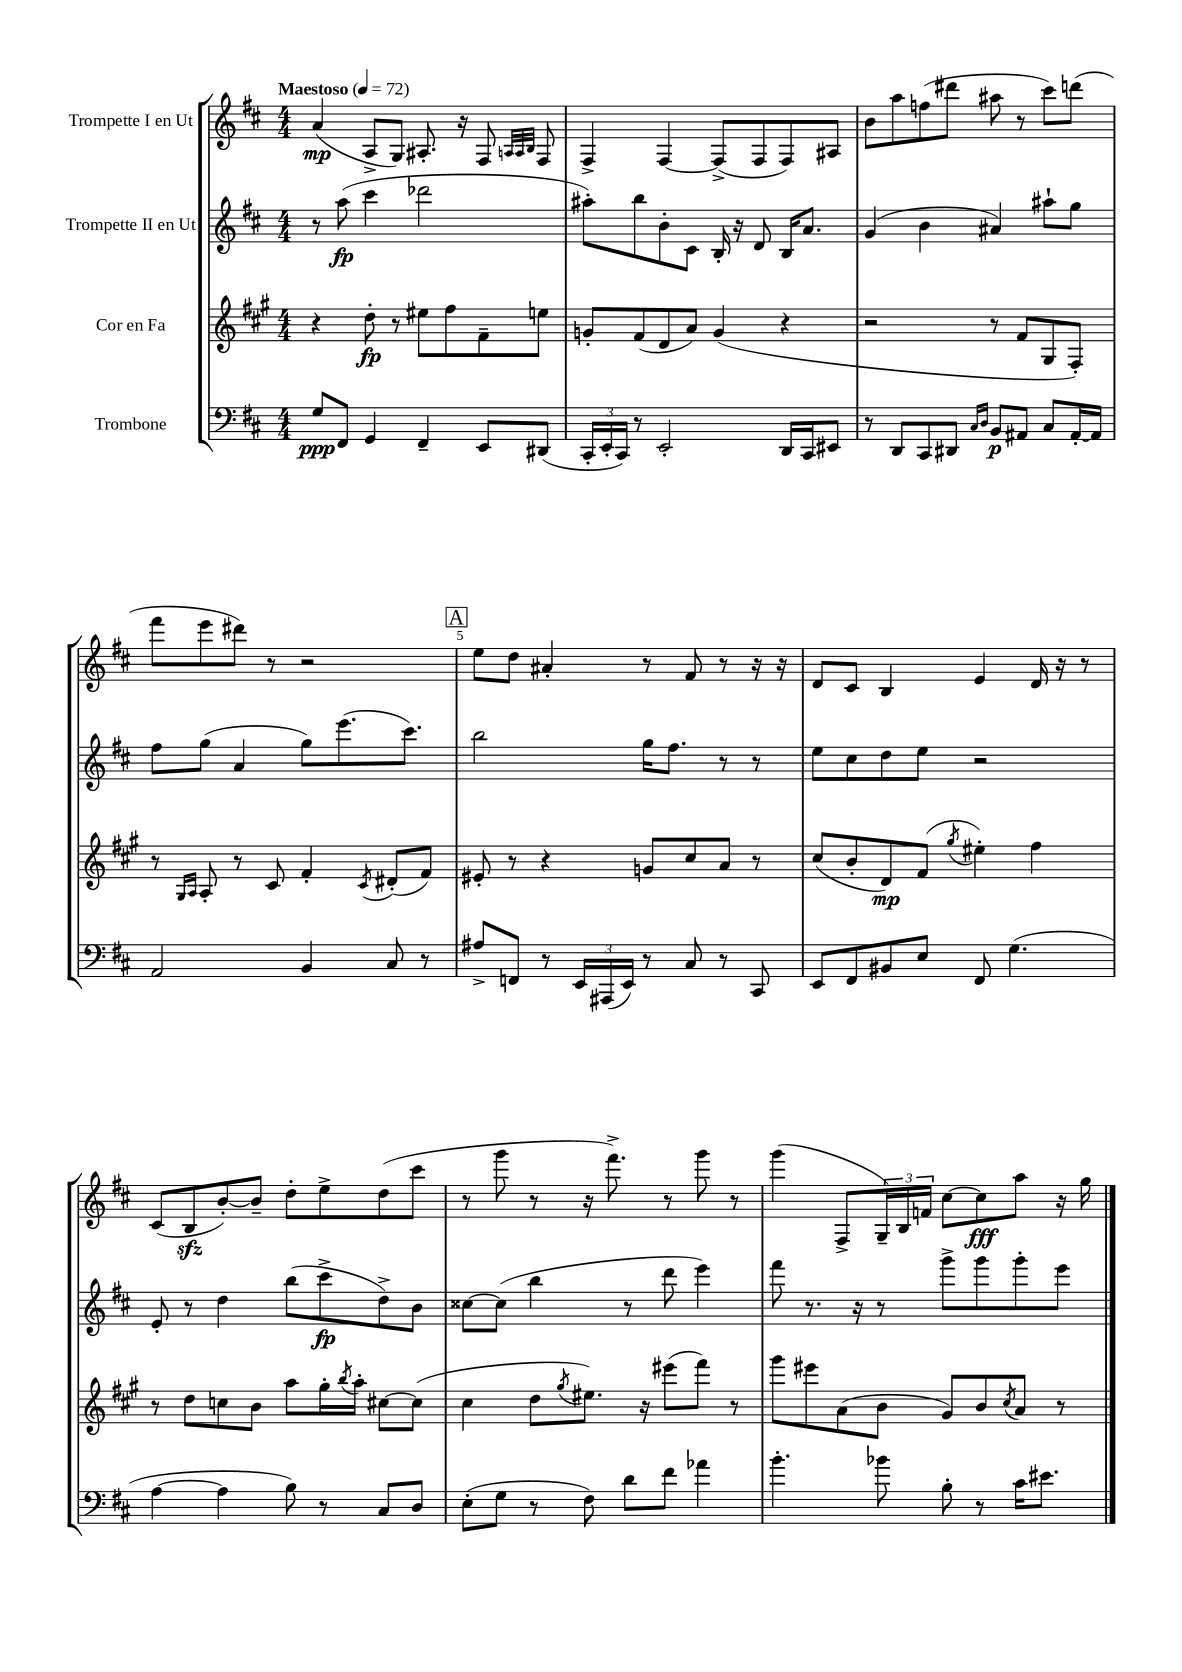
<<
\new StaffGroup <<
\new Staff = "s0" \with { instrumentName = "Trompette I en Ut" } {
    \clef treble \key d \major \numericTimeSignature \time 4/4 \tempo "Maestoso" 4 = 72
    a'4\mp( a8-> g8) ais8.-. r16 fis8 \grace { a32 a32 b32 } fis8 |
    fis4-> fis4~ fis8->( fis8 fis8) ais8 |
    b'8 a''8 f''8( dis'''8 ais''8 r8 cis'''8) d'''8( |
    fis'''8 e'''8 dis'''8) r8 r2 |
    \mark \markup { \box "A" } e''8 d''8 ais'4-. r8 fis'8 r8 r16 r16 |
    d'8 cis'8 b4 e'4 d'16 r16 r8 |
    cis'8( b8\sfz b'8~-.) b'8-- d''8-. e''8-> d''8( cis'''8 |
    r8 g'''8 r8 r16 fis'''8.->) r8 g'''8 r8 |
    g'''4( fis8-> \tuplet 3/2 { g16--) b16 f'16 } cis''8~ cis''8\fff a''8 r16 g''16 \bar "|." |
}
\new Staff = "s1" \with { instrumentName = "Trompette II en Ut" } {
    \clef treble \key d \major \numericTimeSignature \time 4/4
    r8 a''8\fp( cis'''4 des'''2 |
    ais''8-.) b''8 b'8-. cis'8 b16-. r16 d'8 b16 a'8. |
    g'4( b'4 ais'4) ais''8-! g''8 |
    fis''8 g''8( a'4 g''8) e'''8.( cis'''8.) |
    \mark \markup { \box "A" } b''2 g''16 fis''8. r8 r8 |
    e''8 cis''8 d''8 e''8 r2 |
    e'8-. r8 d''4 b''8( cis'''8->\fp d''8->) b'8 |
    cisis''8~ cisis''8( b''4 r8 d'''8 e'''4) |
    fis'''8 r8. r16 r8 g'''8-> g'''8 g'''8-. e'''8 \bar "|." |
}
\new Staff = "s2" \with { instrumentName = "Cor en Fa" } {
    \clef treble \key a \major \numericTimeSignature \time 4/4
    r4 d''8-.\fp r8 eis''8 fis''8 fis'8-- e''8 |
    g'8-. fis'8( d'8 a'8) g'4( r4 |
    r2 r8 fis'8 gis8 fis8-.) |
    r8 \grace { gis16 a16 } a8-. r8 cis'8 fis'4-. \acciaccatura { cis'8 } dis'8-.( fis'8) |
    \mark \markup { \box "A" } eis'8-. r8 r4 g'8 cis''8 a'8 r8 |
    cis''8( b'8-. d'8\mp) fis'8( \acciaccatura { gis''8 } eis''4-.) fis''4 |
    r8 d''8 c''8 b'8 a''8 gis''16-. \acciaccatura { b''8 } a''16-. cis''8~ cis''8( |
    cis''4 d''8 \acciaccatura { gis''8 } eis''8.) r16 eis'''8( fis'''8) r8 |
    gis'''8 eis'''8 a'8( b'8 gis'8) b'8 \acciaccatura { cis''8 } a'8 r8 \bar "|." |
}
\new Staff = "s3" \with { instrumentName = "Trombone" } {
    \clef bass \key d \major \numericTimeSignature \time 4/4
    g8\ppp fis,8 g,4 fis,4-- e,8 dis,8( |
    \tuplet 3/2 { cis,16-. e,16-. cis,16) } r8 e,2-. d,16 cis,16 eis,8 |
    r8 d,8 cis,8 dis,8 \grace { cis16 d16 } b,8\p ais,8 cis8 ais,16~-. ais,16 |
    a,2 b,4 cis8 r8 |
    \mark \markup { \box "A" } ais8-> f,8 r8 \tuplet 3/2 { e,16 ais,,16( e,16) } r8 cis8 r8 cis,8 |
    e,8 fis,8 bis,8 e8 fis,8 g4.( |
    a4~ a4 b8) r8 cis8 d8 |
    e8-.( g8 r8 fis8) d'8 fis'8 aes'4 |
    b'4.-. bes'8 b8-. r8 cis'16 eis'8. \bar "|." |
}
>>
>>
\layout { \context { \Score \override BarNumber.break-visibility = ##(#f #t #t) barNumberVisibility = #(every-nth-bar-number-visible 5) } }
